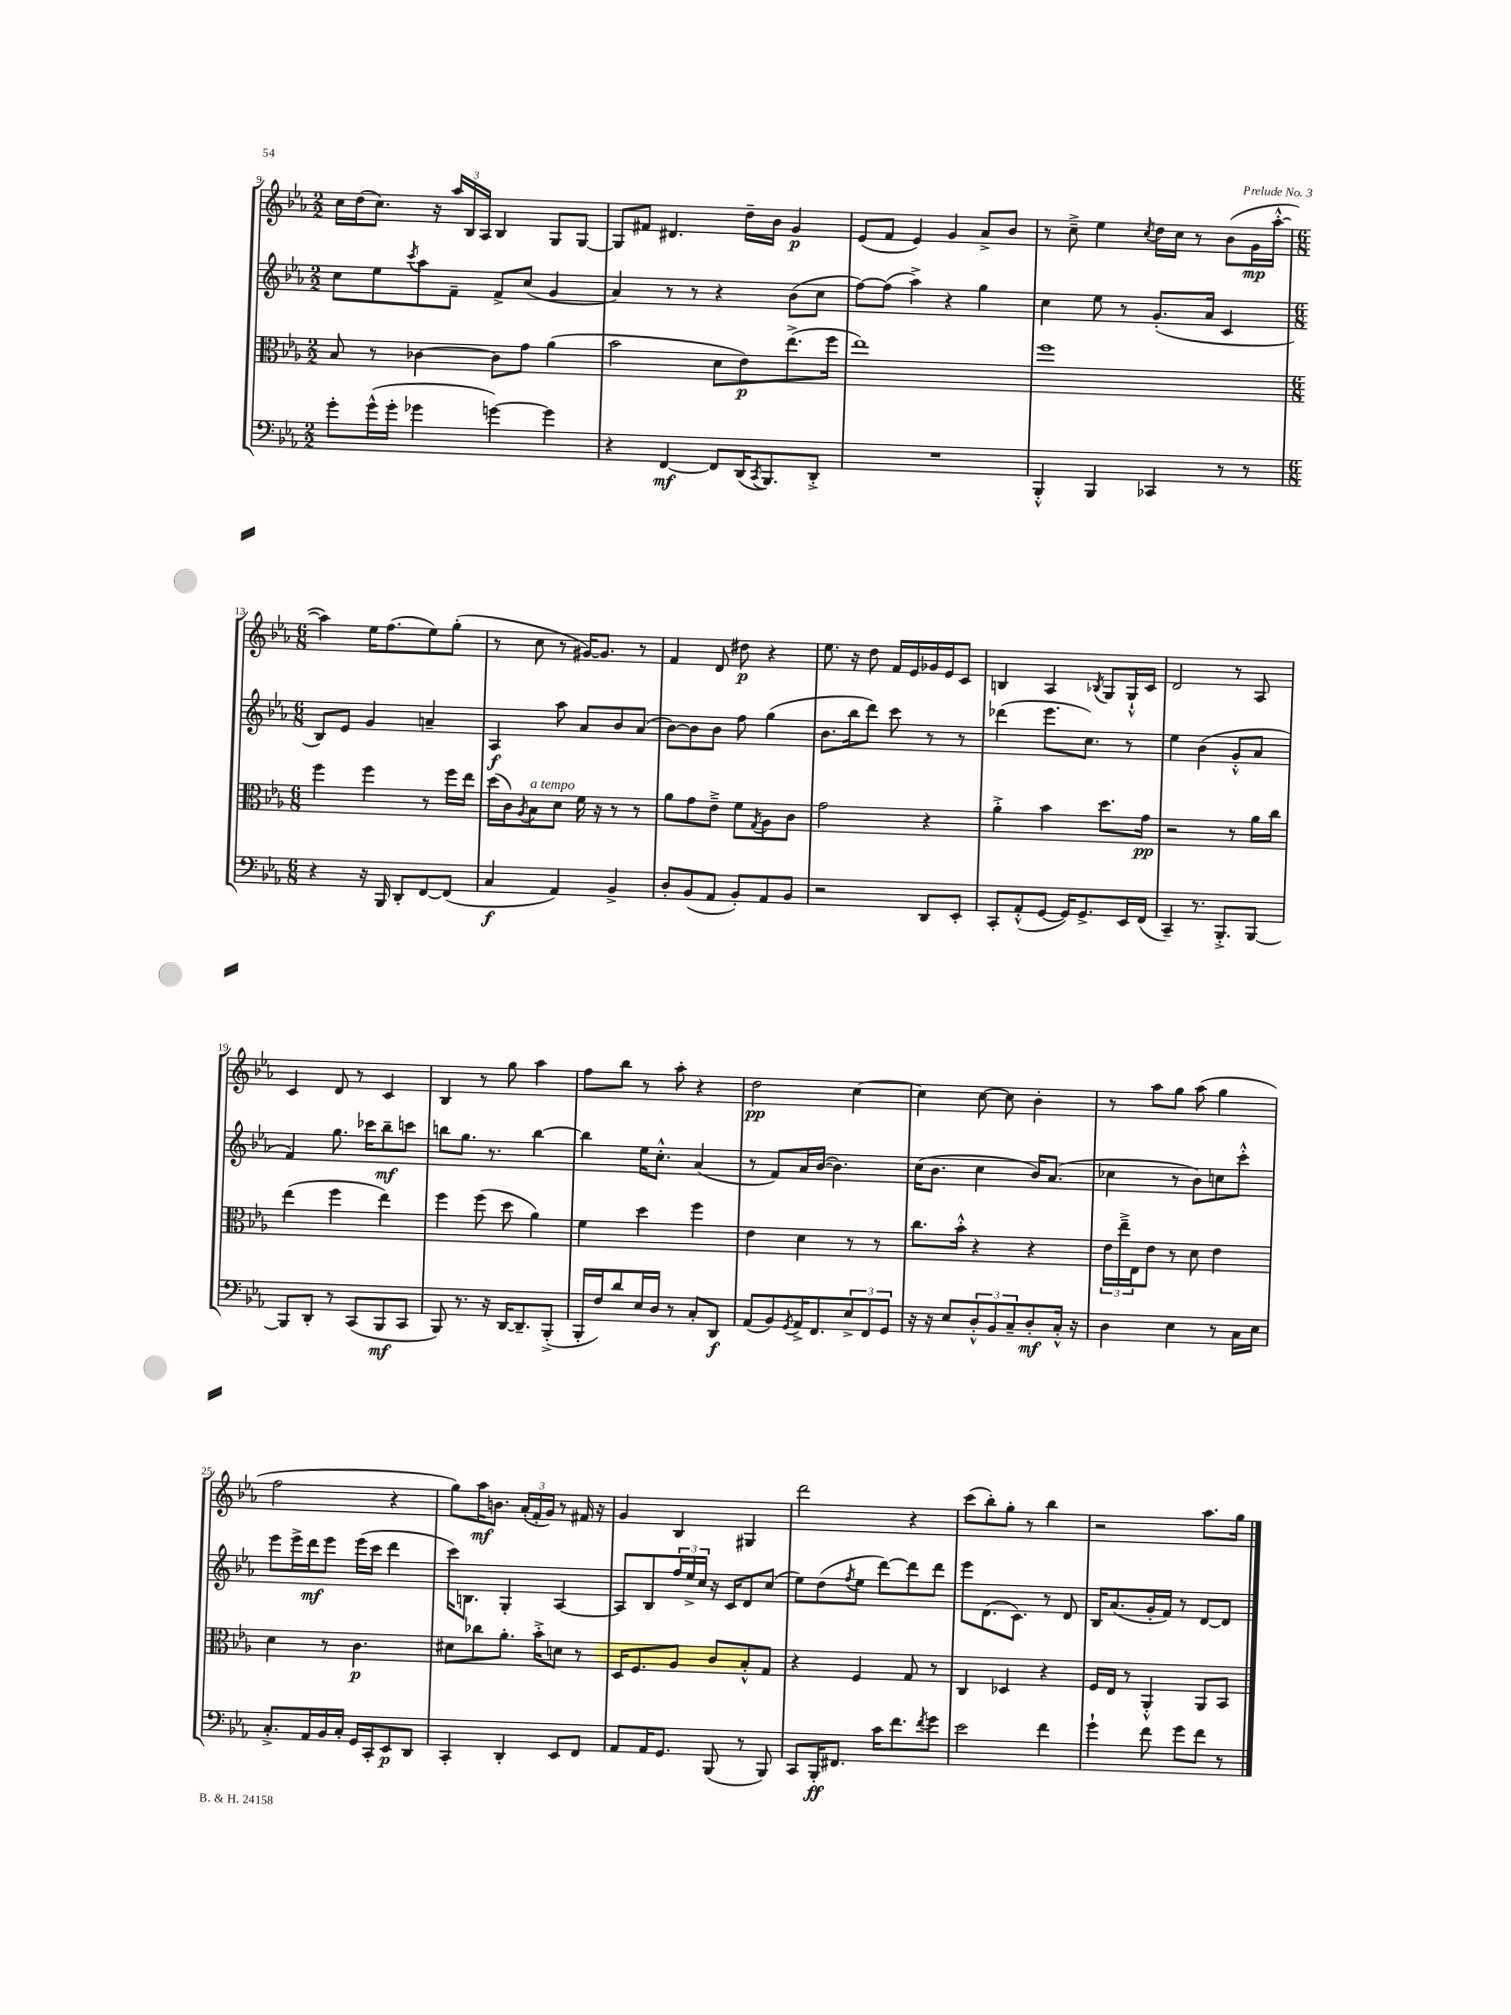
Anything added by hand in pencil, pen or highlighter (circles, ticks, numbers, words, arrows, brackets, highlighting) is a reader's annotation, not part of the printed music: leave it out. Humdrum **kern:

**kern	**kern	**kern	**kern
*staff4	*staff3	*staff2	*staff1
*clefF4	*clefC3	*clefG2	*clefG2
*k[b-e-a-]	*k[b-e-a-]	*k[b-e-a-]	*k[b-e-a-]
*M2/2	*M2/2	*M2/2	*M2/2
8g'\L	8B-/	8cc\L	16cc\LL
.	.	.	(16dd\J
(16g^^\L	8r	8ee-\	8.cc\J)
16g'\JJ	.	.	.
.	.	8qccc/	.
4g-\	[4c-\	8aa-\	.
.	.	.	16r
.	.	8f~\J	24aa-/LL
.	.	.	24B-/
.	.	.	24A-/JJ
[4g\)	8c-\]L	8f^/L	4B-/
.	8g\J	(8cc/J	.
4g\]	(4a-\	4g/	8G/L
.	.	.	[8G/J
=	=	=	=
4r	2b-\	4a-/)	8G/]L
.	.	.	8f#/J
[4FF/	.	8r	4.d#/
.	.	8r	.
8FF/]L	8d\L	4r	.
(16DD/K	8e-\)	.	16dd~\LL
8qCC/	.	.	.
8.BBB-/)	.	.	16b-\JJ
.	(8.ee-^\	(8b-\L	4g/
8DD'^/J	.	8cc\J	.
.	16ff\Jk	.	.
=	=	=	=
1r	1ee-)	[8ff\L)	(8e-/L
.	.	(8ff\]J	8f/J
.	.	4aa-^\)	4e-/)
.	.	4r	4g/
.	.	4gg\	8a-^/L
.	.	.	8b-/J
=	=	=	=
4BBB-'^^/	1ff	4cc\	8r
.	.	.	8cc~^\
4BBB-/	.	8ee-\	4ee-\
.	.	8r	.
.	.	.	8qcc/
4CC-/	.	(8.g'/L	16dd\LL
.	.	.	16cc\JJ
.	.	.	8r
.	.	16a-/Jk	.
8r	.	4c/	(8b-\L
8r	.	.	16g\L
.	.	.	[16aa-'^^\JJ
=	=	=	=
*M6/8	*M6/8	*M6/8	*M6/8
4r	4ff\	8B-/L)	4aa-\])
.	.	8e-/J	.
16r	4ff\	4g/	16ee-\LK
16BBB-/	.	.	(8.ff\
8DD'/L	.	.	.
[8FF/	8r	4a~/	8ee-\)
(8FF/]J	16ff\LL	.	(8gg'\J
.	16ee-\JJ	.	.
=	=	=	=
4C/	(16dd\LL	4A-/	8r
.	16c\J)	.	.
.	8qA-/	.	.
.	8B-\	.	8cc\
4AA-/)	8d\J	8aa-\	8r
.	16f\	8a-/L	[16g#/LK)
.	16r	.	8.g#/]J
4BB-^/	8r	8b-/	.
.	8r	(8a-/J	8r
=	=	=	=
8D'/L	8a-\L	[8b-\L)	4f/
(8BB-/	8g\	8b-\]	.
8AA-/J	8e-~^\J	8b-\J	8d/
8BB-'/L)	8f\L	8ff\	8dd#\
.	8qG/	.	.
8AA-/	8A-\	(4gg\	4r
8BB-/J	8c\J	.	.
=	=	=	=
2r	2g\	8.b-\L	8.ee-\
.	.	16bb-\k	16r
.	.	8ddd\J)	8dd\
.	.	8ccc\	16f/LL
.	.	.	16e-/
8DD/L	4r	8r	16g-/
.	.	.	16e-/J
8EE-'/J	.	8r	8c/J
=	=	=	=
8CC'/L	4a-'^\	(4ddd-\	4B/
(8AA-'^^/	.	.	.
[8GG/J	4b-\	8.eee-\L	4A-/
16GG/]LK)	.	.	.
8.GG^/	.	8.cc\J)	.
.	.	.	8qB-/
.	8.dd\L	.	8G/L
16EE-/L	.	8r	16G`^^/L
(16FF/JJ	16g\Jk	.	16c/JJ
=	=	=	=
4CC~/)	2r	4ee-\	2d/
8.r	.	(4b-\	.
8.BBB-'^/L	.	.	.
.	8r	8g'^^/L	8r
[8BBB-/J	16a-\LL	8a-/J	8A-/
.	16cc\JJ	.	.
=	=	=	=
8BBB-/]L	(4ee-\	4f/)	4c/
8DD'/J	.	.	.
8r	4ff\	8.gg\	8d/
(8CC/L	.	.	8r
.	.	16ccc-\LK	.
8BBB-/	4ee-\)	8bb-~\	4c/
8CC/J	.	8ccc\J	.
=	=	=	=
8BBB-/)	4ff\	8bb\L	4B-/
8.r	.	8.gg\J	.
.	(8ff\	.	8r
16r	.	8.r	.
[16DD/LK	8dd\	.	8gg\
8.DD~/]	.	.	.
.	4a-\)	[4bb\	4aa-\
(8BBB-'^/J	.	.	.
=	=	=	=
16BBB-'/LL	4f\	4bb\]	8ff\L
16F/J)	.	.	.
8d/	.	.	8bb-\J
16E-/L	4dd\	16ee-\LK	8r
16D/JJ	.	8.cc'^^\J	.
8r	.	.	8aa-'\
8C'/L	4ff\	(4a-/	4r
8DD/J	.	.	.
=	=	=	=
(8AA-/L	4e-\	8r	2dd\
8BB-/)	.	8f/L)	.
8qGG/	.	.	.
16AA-^/K	4d\	16a-/L	.
8.FF/	.	([16b-/JJ	.
.	.	4.b-\])	.
12E-^/	8r	.	[4cc\
12FF/	.	.	.
.	8r	.	.
12GG/J	.	.	.
=	=	=	=
16r	8.cc\L	(16cc\LK	4cc\]
16r	.	8.b-\J	.
8E-/L	.	.	.
.	16b-'^^\Jk	.	.
12D'^^/	4r	4cc\	[8cc\
12BB-/	.	.	.
.	.	.	8cc\]
12C~/	.	.	.
8D'/	4r	16b-/LK)	4b-'\
.	.	(8.a-/J	.
16C'^^/Jk	.	.	.
16r	.	.	.
=	=	=	=
4D\	24e-\LL	4cc-\	8r
.	24ee-~^\	.	.
.	24E-\J	.	.
.	8e-\J	.	8aa-\L
4E-\	8r	8r	8gg\J
.	8d\	8b-\L)	(8aa-\
8r	4e-\	8cc\	4gg\
16C\LL	.	8ccc'^^\J	.
16E-\JJ	.	.	.
=	=	=	=
8.C'^/L	4d\	8eee-\L	2ff\
.	.	16eee-^\L	.
16AA-/L	.	16ddd\J	.
16BB-/	8r	8eee-\J	.
16C'/JJ	.	.	.
16GG/LL	4.c\	(16eee-\LL	.
16CC'/J	.	16ccc\JJ	.
8EE-/	.	4ddd\	4r
8DD/J	.	.	.
=	=	=	=
4CC'/	8d#\L	16ccc\LK)	8gg\L)
.	.	8.B\J	.
.	8cc-\	.	16aa-\K
.	.	.	8.b\J
4DD'/	8.a-'\J	4G'/	.
.	.	.	(24a-'/LL
.	.	.	24f'/
.	16b-'^\LK	.	.
.	.	.	24g/JJ)
8EE-/L	8d\J	[4A-/	8r
8FF/J	8r	.	16f#/
.	.	.	16r
=	=	=	=
8AA-/L	16D/LK	8A-/]L	4g/
.	8.F/	.	.
16AA-/K	.	8B-/	.
8.GG/J	.	.	.
.	8A-/J	24ff/L	4B-/
.	.	24ee-^/	.
.	.	24cc/JJ	.
(8BBB-/	8c/L	16r	.
.	.	16c/LK	.
8r	8B-'^^/	8d/	4G#/
8BBB-/)	8G/J	(8cc/J	.
=	=	=	=
8CC/L	4r	8ee-\L)	2ddd\
16BBB-'/K	.	(8dd\	.
8.FF#/J	.	.	.
.	.	8qff/	.
.	4F/	8ee-\J	.
16c\LK	.	[8ddd\L)	.
8.f\	.	.	.
.	8G/	8ddd\]	4r
8qf/	.	.	.
8g\J	8r	8ddd\J	.
=	=	=	=
2e-\	4C/	8eee-\L	(8ccc\L
.	.	(8.d\	8bb-'\)
.	4D-/	.	8gg'\J
.	.	8.c\J)	.
.	.	.	8r
4f\	4r	8r	4bb-\
.	.	8d/	.
=	=	=	=
4g`\	16F/LL	16B-/LK	2r
.	16E-/JJ	(8.a-/	.
.	8r	.	.
8f\	4AA-'^^/	16g'/L	.
.	.	16f/JJ)	.
8g\L	.	8r	.
8f\J	8AA-/L	[8d/L	8.aa-\L
8r	8BB-/J	8d/]J	.
.	.	.	16gg\Jk
==	==	==	==
*-	*-	*-	*-
